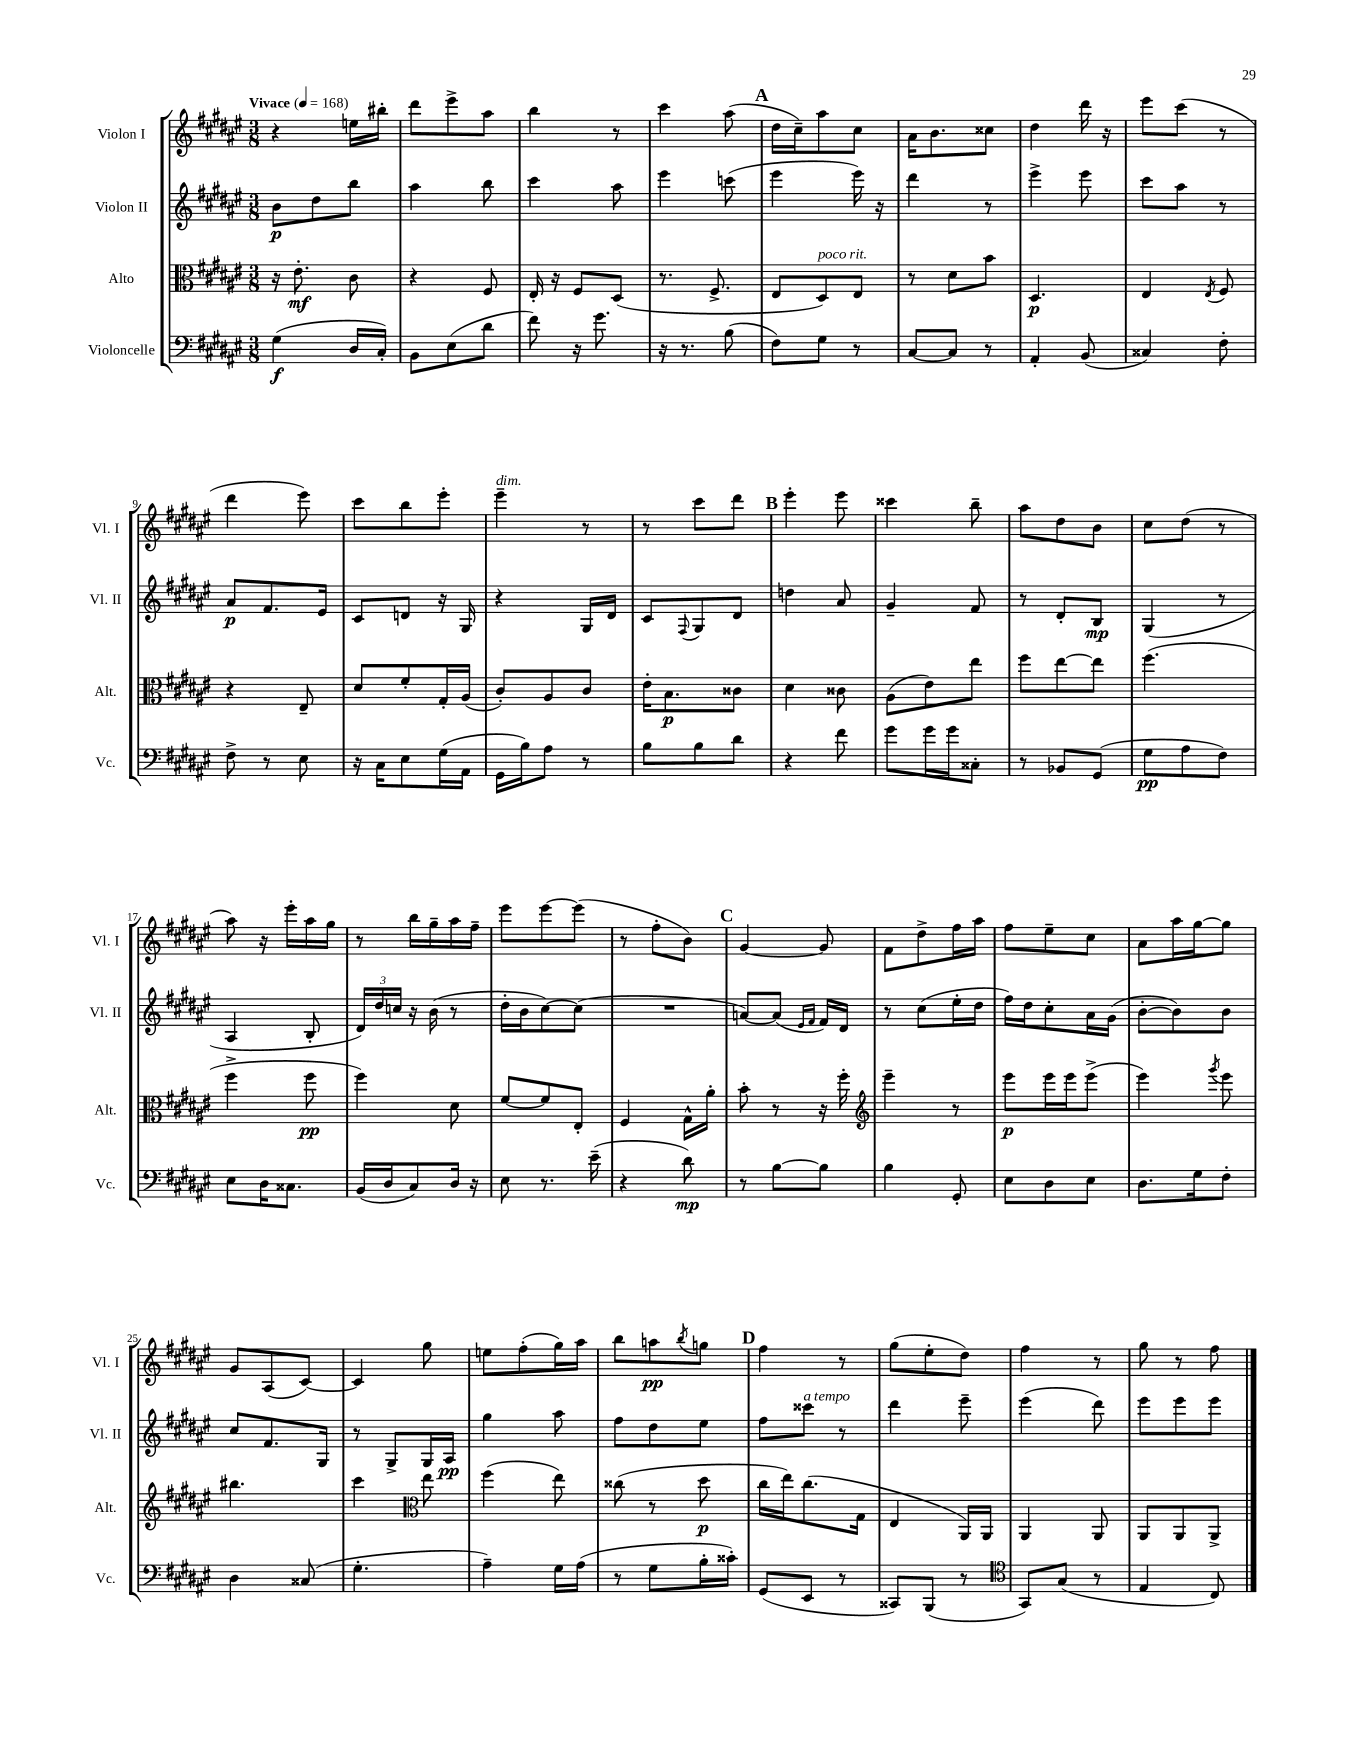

**kern	**kern	**kern	**kern
*staff4	*staff3	*staff2	*staff1
*clefF4	*clefC3	*clefG2	*clefG2
*k[f#c#g#d#a#e#]	*k[f#c#g#d#a#e#]	*k[f#c#g#d#a#e#]	*k[f#c#g#d#a#e#]
*M3/8	*M3/8	*M3/8	*M3/8
*MM168	*MM168	*MM168	*MM168
(4G#	16r	8b	4r
.	8.e#'	.	.
.	.	8dd#	.
16D#	8c#	8bb	16ee
16C#')	.	.	16bb#'
=	=	=	=
8BB	4r	4aa#	8ddd#
(8E#	.	.	8eee#^
8d#	8F#	8bb	8aa#
=	=	=	=
8f#)	16E#'	4ccc#	4bb
.	16r	.	.
16r	8F#	.	.
8.g#	.	.	.
.	(8D#	8aa#	8r
=	=	=	=
16r	8.r	4eee#	4ccc#
8.r	.	.	.
.	8.F#^	.	.
(8B	.	(8ccc	(8aa#
=	=	=	=
8F#)	8E#	4eee#	16dd#
.	.	.	16cc#~)
8G#	8D#)	.	8aa#
8r	8E#	16eee#)	8cc#
.	.	16r	.
=	=	=	=
[8C#	8r	4ddd#	16a#
.	.	.	8.b
8C#]	8d#	.	.
8r	8b	8r	8cc##
=	=	=	=
4AA#'	4.D#	4eee#^	4dd#
(8BB	.	8eee#	16ddd#
.	.	.	16r
=	=	=	=
4C##)	4E#	8ccc#	8eee#
.	.	8aa#	(8ccc#
.	8qE#	.	.
8F#'	8F#	8r	8r
=	=	=	=
8F#^	4r	8a#	4ddd#
8r	.	8.f#	.
8E#	8E#~	.	8eee#)
.	.	16e#	.
=	=	=	=
16r	8d#	8c#	8ccc#
16C#	.	.	.
8E#	8f#'	8d	8bb
(16G#	16G#'	16r	8eee#'
16AA#	(16A#	16G#	.
=	=	=	=
16GG#	8c#')	4r	4eee#~
16B)	.	.	.
8A#	8A#	.	.
8r	8c#	16G#	8r
.	.	16d#	.
=	=	=	=
8B	16e#'	8c#	8r
.	8.B	.	.
.	.	8qqF#	.
8B	.	8G#	8ccc#
8d#	8c##	8d#	8ddd#
=	=	=	=
4r	4d#	4dd	4eee#'
8f#	8c##	8a#	8eee#
=	=	=	=
8g#	(8A#	4g#~	4ccc##
16g#	8e#)	.	.
16g#	.	.	.
8C##'	8ee#	8f#	8bb~
=	=	=	=
8r	8ff#	8r	8aa#
8BB-	[8ee#	8d#'	8dd#
(8GG#	8ee#]	8B	8b
=	=	=	=
8G#	(4.ff#	(4G#	8cc#
8A#	.	.	(8dd#
8F#)	.	8r	8r
=	=	=	=
8E#	4ff#^	4A#	8aa#)
16D#	.	.	16r
8.C##	.	.	16eee#'
.	8ff#	8B'	16aa#
.	.	.	16gg#
=	=	=	=
(16BB	4ff#)	24d#)	8r
.	.	24dd#	.
16D#	.	.	.
.	.	24cc	.
8C#)	.	16r	16bb
.	.	(16b	16gg#~
16D#	8d#	8r	16aa#
16r	.	.	16ff#~
=	=	=	=
8E#	[8f#	16dd#'	8eee#
.	.	16b	.
8.r	8f#]	[8cc#)	[8eee#
.	8E#'	(8cc#]	(8eee#]
(16e#~	.	.	.
=	=	=	=
4r	4F#	4.r	8r
.	.	.	8ff#'
8d#)	16G#^^	.	8b)
.	16a#'	.	.
=	=	=	=
8r	8b'	[8a)	[4g#
[8B	8r	(8a]	.
.	.	16qqe#	.
.	.	16qqf#	.
8B]	16r	16f#)	8g#]
.	16ff#'	16d#	.
=	=	=	=
*	*clefG2	*	*
4B	4eee#~	8r	8f#
.	.	(8cc#	8dd#^
8GG#'	8r	16ee#'	16ff#
.	.	16dd#	16aa#
=	=	=	=
8E#	8eee#	16ff#)	8ff#
.	.	16dd#	.
8D#	16eee#	8cc#'	8ee#~
.	16eee#	.	.
8E#	(8eee#^	16a#	8cc#
.	.	(16g#	.
=	=	=	=
8.D#	4eee#)	[8b'	8a#
.	.	8b])	16aa#
16G#	.	.	[16gg#
.	8qggg#	.	.
8F#'	8eee#	8b	8gg#]
=	=	=	=
4D#	4.bb#	8cc#	8g#
.	.	8.f#	(8A#
(8C##	.	.	[8c#)
.	.	16G#	.
=	=	=	=
4.G#'	4ccc#	8r	4c#]
.	.	8G#^	.
*	*clefC3	*	*
.	8ee#	16G#	8gg#
.	.	16A#	.
=	=	=	=
4A#~)	(4ff#	4gg#	8ee
.	.	.	(8ff#'
16G#	8ee#)	8aa#	16gg#)
(16A#	.	.	16aa#
=	=	=	=
8r	(8cc##	8ff#	8bb
8G#	8r	8dd#	8aa
.	.	.	8qbb
16B'	8dd#	8ee#	8gg
16c##')	.	.	.
=	=	=	=
(8GG#	16cc#	8ff#	4ff#
.	16ee#)	.	.
8EE#	(8.cc#	8ccc##	.
8r	.	8r	8r
.	16G#	.	.
=	=	=	=
8CC##)	4E#	4ddd#	(8gg#
(8BBB	.	.	8ee#'
8r	16AA#)	8eee#~	8dd#)
.	16AA#	.	.
=	=	=	=
*clefC4	*	*	*
8GG#)	4AA#	(4eee#	4ff#
(8G#	.	.	.
8r	8AA#	8ddd#)	8r
=	=	=	=
4E#	8AA#	8eee#	8gg#
.	8AA#	8eee#	8r
8C#)	8AA#^	8eee#	8ff#
==	==	==	==
*-	*-	*-	*-
